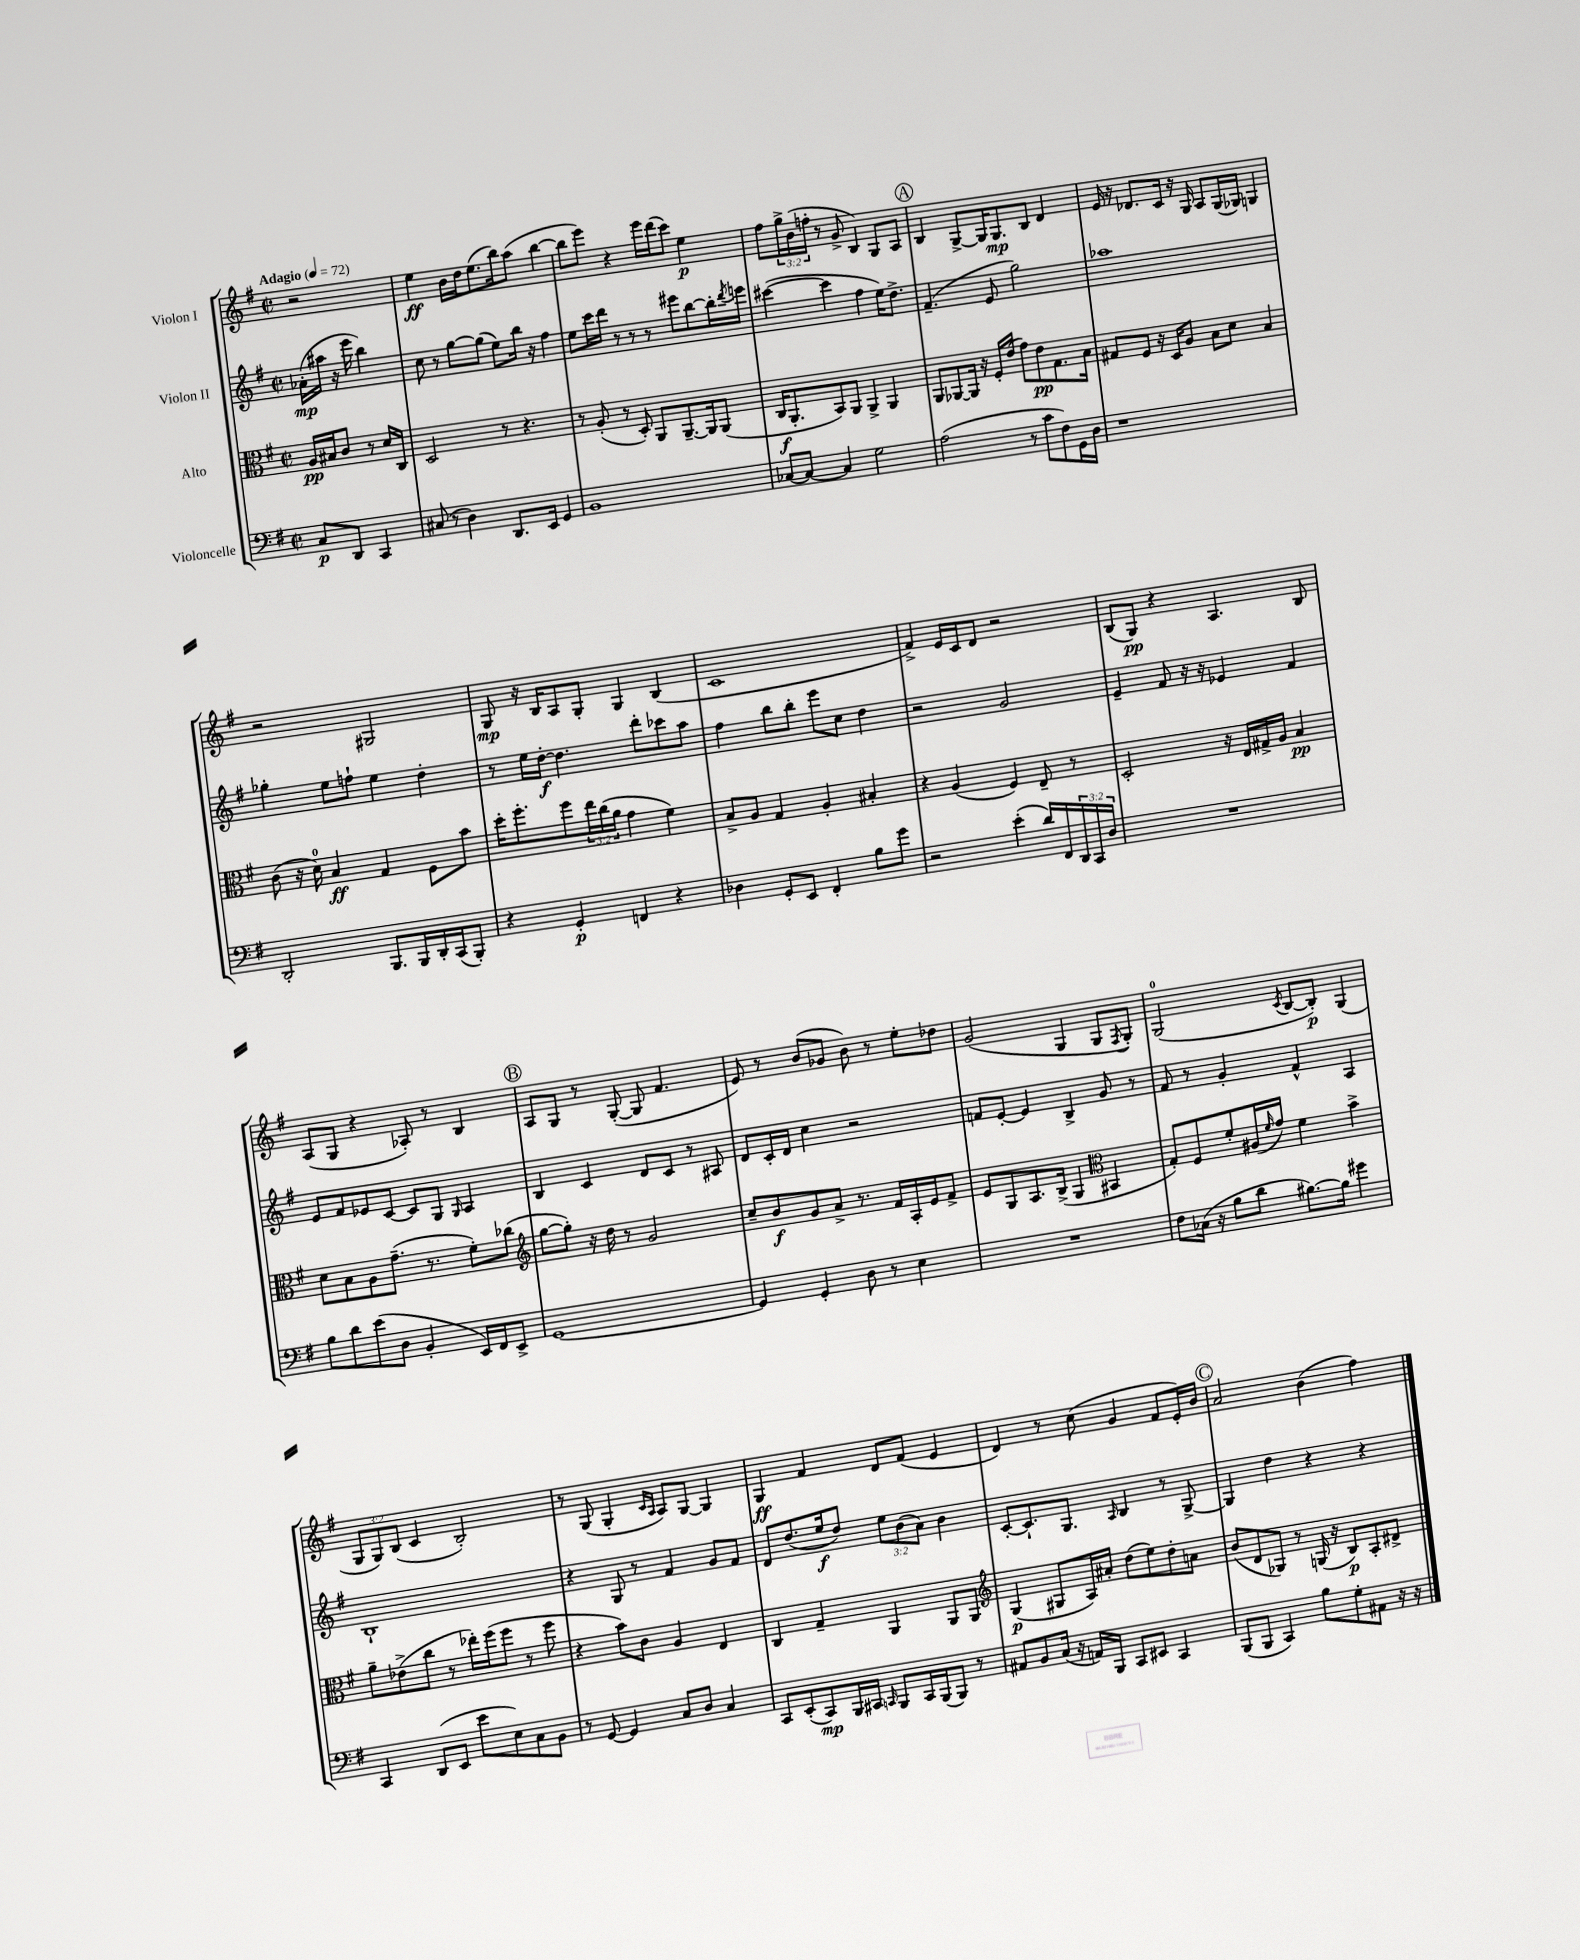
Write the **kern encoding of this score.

**kern	**kern	**kern	**kern
*staff4	*staff3	*staff2	*staff1
*clefF4	*clefC3	*clefG2	*clefG2
*k[f#]	*k[f#]	*k[f#]	*k[f#]
*M2/2	*M2/2	*M2/2	*M2/2
*met(c|)	*met(c|)	*met(c|)	*met(c|)
*MM72	*MM72	*MM72	*MM72
8C	16A	(16a-'	2r
.	16B#	16aa#	.
8DD	8c	16r	.
.	.	16eee	.
4CC	8r	4bb)	.
.	16d	.	.
.	16C	.	.
=	=	=	=
(8C#	2D	8cc	4ee
8r	.	8r	.
4D)	.	[8gg	16b
.	.	.	16dd
.	.	(8gg]	(8.ee
8.DD	8r	8ee)	.
.	.	.	16bb)
.	4.r	16bb	(8aa
16EE	.	16r	.
4GG	.	4ff#	[4bb
=	=	=	=
1BB	8r	8ee	8bb]
.	(8A'	16ccc	8eee)
.	.	16ddd	.
.	8r	8r	4r
.	8D')	8r	.
.	8AA	8r	16eee
.	.	.	(16ddd
.	[8.AA~	8eee#	8ccc)
.	.	[8bb	4ee
.	16AA]	.	.
.	(8AA	16bb']	.
.	.	8qddd	.
.	.	16eee	.
=	=	=	=
[8C-	16C	([4ccc#	8ff#
.	8.AA'	.	.
8C-_	.	.	24gg^
.	.	.	(24b
.	.	.	24ff'
4C-]	8BB)	4ccc#]	8r
.	8AA	.	8g^
2G	4AA^	4ff#	4B)
.	4AA	16ee)	8G
.	.	8.dd^	.
.	.	.	8A
=	=	=	=
(2A	8AA	(4.f#~	4B
.	[8AA-	.	.
.	16AA-]	.	[8G^
.	16r	.	.
.	16F#'	8e	16G]
.	(16e	.	8.G
8r	8g)	2gg)	.
8c	8e	.	8B
8F#)	8.G	.	4d
16GG	.	.	.
16D	16B	.	.
=	=	=	=
1r	8G#	1aa-	16e
.	.	.	16r
.	8F#	.	8.d-
.	16r	.	.
.	16D	.	16c
.	8A	.	16r
.	.	.	16G
.	8B	.	8A
.	8d	.	(16G
.	.	.	16G-)
.	4B	.	4G
=	=	=	=
2DD'	(8c	4gg-'	2r
.	16r	.	.
.	16d)	.	.
.	4B	8ee	.
.	.	8ff`	.
8.BBB	4G	4ee	2G#
16BBB	.	.	.
16DD'	8F#	4dd'	.
(16CC	.	.	.
8BBB')	8b	.	.
=	=	=	=
4r	16dd'	8r	8G
.	8.ff#'	.	.
.	.	16ee	16r
.	.	[16dd'	16B
4GG'	8ff#	4.dd]	8A
.	24ee	.	8G'
.	(24cc	.	.
.	24a	.	.
4FF	4g	.	4G
.	.	8ddd'	.
4r	4f#)	8ccc-	(4B
.	.	8aa	.
=	=	=	=
4D-	8B^	4ff#	1c
.	8A	.	.
8GG'	4G	8bb	.
8EE	.	8bb'	.
4FF#'	4A'	8eee	.
.	.	8cc	.
8B	4B#'	4dd	.
8g	.	.	.
=	=	=	=
2r	4r	2r	4f#^)
.	(4A	.	16e
.	.	.	16c
.	.	.	8d
(4e'	4F#)	2g	2r
16d)	8E~	.	.
16FF#	.	.	.
24DD	8r	.	.
24CC	.	.	.
24D	.	.	.
=	=	=	=
1r	2D'	4e~	(8B
.	.	.	8G)
.	.	8f#	4r
.	.	16r	.
.	.	16r	.
.	16r	4e-	4.A
.	16E	.	.
.	16G#^	.	.
.	16A	.	.
.	4B	4f#	.
.	.	.	8B
=	=	=	=
8B	8d	8e	(8A
8d	8B	8f#	8G
(8e	8A	8e-	4r
8D	(8.g~	[8c	.
4BB'	.	8c]	8A-')
.	8.r	.	.
.	.	8G	8r
.	.	16qqG	.
16EE)	8f#')	4A	4B
16FF#	.	.	.
8EE^	(8cc-	.	.
=	=	=	=
*	*clefG2	*	*
[1GG	[8gg	4B	8A
.	8gg'])	.	8G
.	16r	4c	8r
.	16dd	.	.
.	8r	.	([8G'
.	2g	8d	8G]
.	.	8c	4.f#
.	.	8r	.
.	.	8A#	.
=	=	=	=
4GG]	8cc~	8d	8e)
.	8b	16c'	8r
.	.	16d	.
4GG'	8g	4cc	(8b
.	8a^	.	8g-
8D	8.r	2r	8b)
8r	.	.	8r
.	16f#	.	.
4E	16A'	.	8ee'
.	16e	.	.
.	8f#^	.	8dd-
=	=	=	=
1r	8e	8f	(2g
.	8G	[8e'	.
.	8.A	4e]	.
.	(16B^	.	.
.	4G	4B^	4G
*	*clefC3	*	*
.	4BB#	8g	8G
.	.	.	8qF#
.	.	8r	8G')
=	=	=	=
8F#	8G')	8f#	(2G
(16C-	8F#	8r	.
16r	.	.	.
8B	8f#'	4g'	.
8d	(16A#	.	.
.	16qqf#	.	.
.	16g)	.	.
.	.	.	8qc
[8.B#)	4f#	4f#^^	[8B
.	.	.	8B'])
16B#]	.	.	.
4g#	4b^	4A	(4G
=	=	=	=
4CC	8a~	1B`	12G
.	.	.	12G)
.	(8e-^	.	.
.	.	.	(12B
(8DD	8cc	.	4c
8EE	8r	.	.
8e	16ee-')	.	2B')
.	(16ff#	.	.
8E)	8ff#	.	.
8C	8r	.	.
8BB	8ff#	.	.
=	=	=	=
8r	4r	4r	8r
[8GG	.	.	(8G
4GG]	8b)	8G	4G'
.	8c	8r	.
.	.	.	16qqc
.	.	.	16qqA
8C	4A	4f#	8A)
8D	.	.	[8G
4C	4E	8g	4G]
.	.	8f#	.
=	=	=	=
8CC	4C	8d	4G
(8EE'	.	(8.dd	.
8CC)	4G~	.	4f#
.	.	16ee	.
16BBB	.	8dd)	.
16CC#	.	.	.
16qqCC	.	.	.
8BBB	4AA	12ee	8d
.	.	(12b	.
16CC	.	.	(8f#
.	.	12a)	.
(16BBB	.	.	.
8BBB)	8AA	4b	4e
8r	8AA	.	.
=	=	=	=
*	*clefG2	*	*
8AA#	(4G	[8c'	4d)
8BB	.	8.c`]	.
(16C	8G#	.	8r
16r	.	8.G	.
16AA)	16A)	.	(8cc
16BBB	16a#'	.	.
.	.	16qqA	.
8CC	(8dd	4B	4g
8EE#	8ee)	.	.
4CC	8dd'	8r	8f#
.	8a	[8G^	16e')
.	.	.	16b
=	=	=	=
(8BBB	(8b	4G]	2a
8BBB	8d	.	.
4CC)	8G-)	4dd	.
.	8r	.	.
8B	(16G	4r	(4b
.	16r	.	.
8G'	8B)	.	.
8AA#	8A'	4r	4ff#)
16r	8d#^	.	.
16r	.	.	.
==	==	==	==
*-	*-	*-	*-
